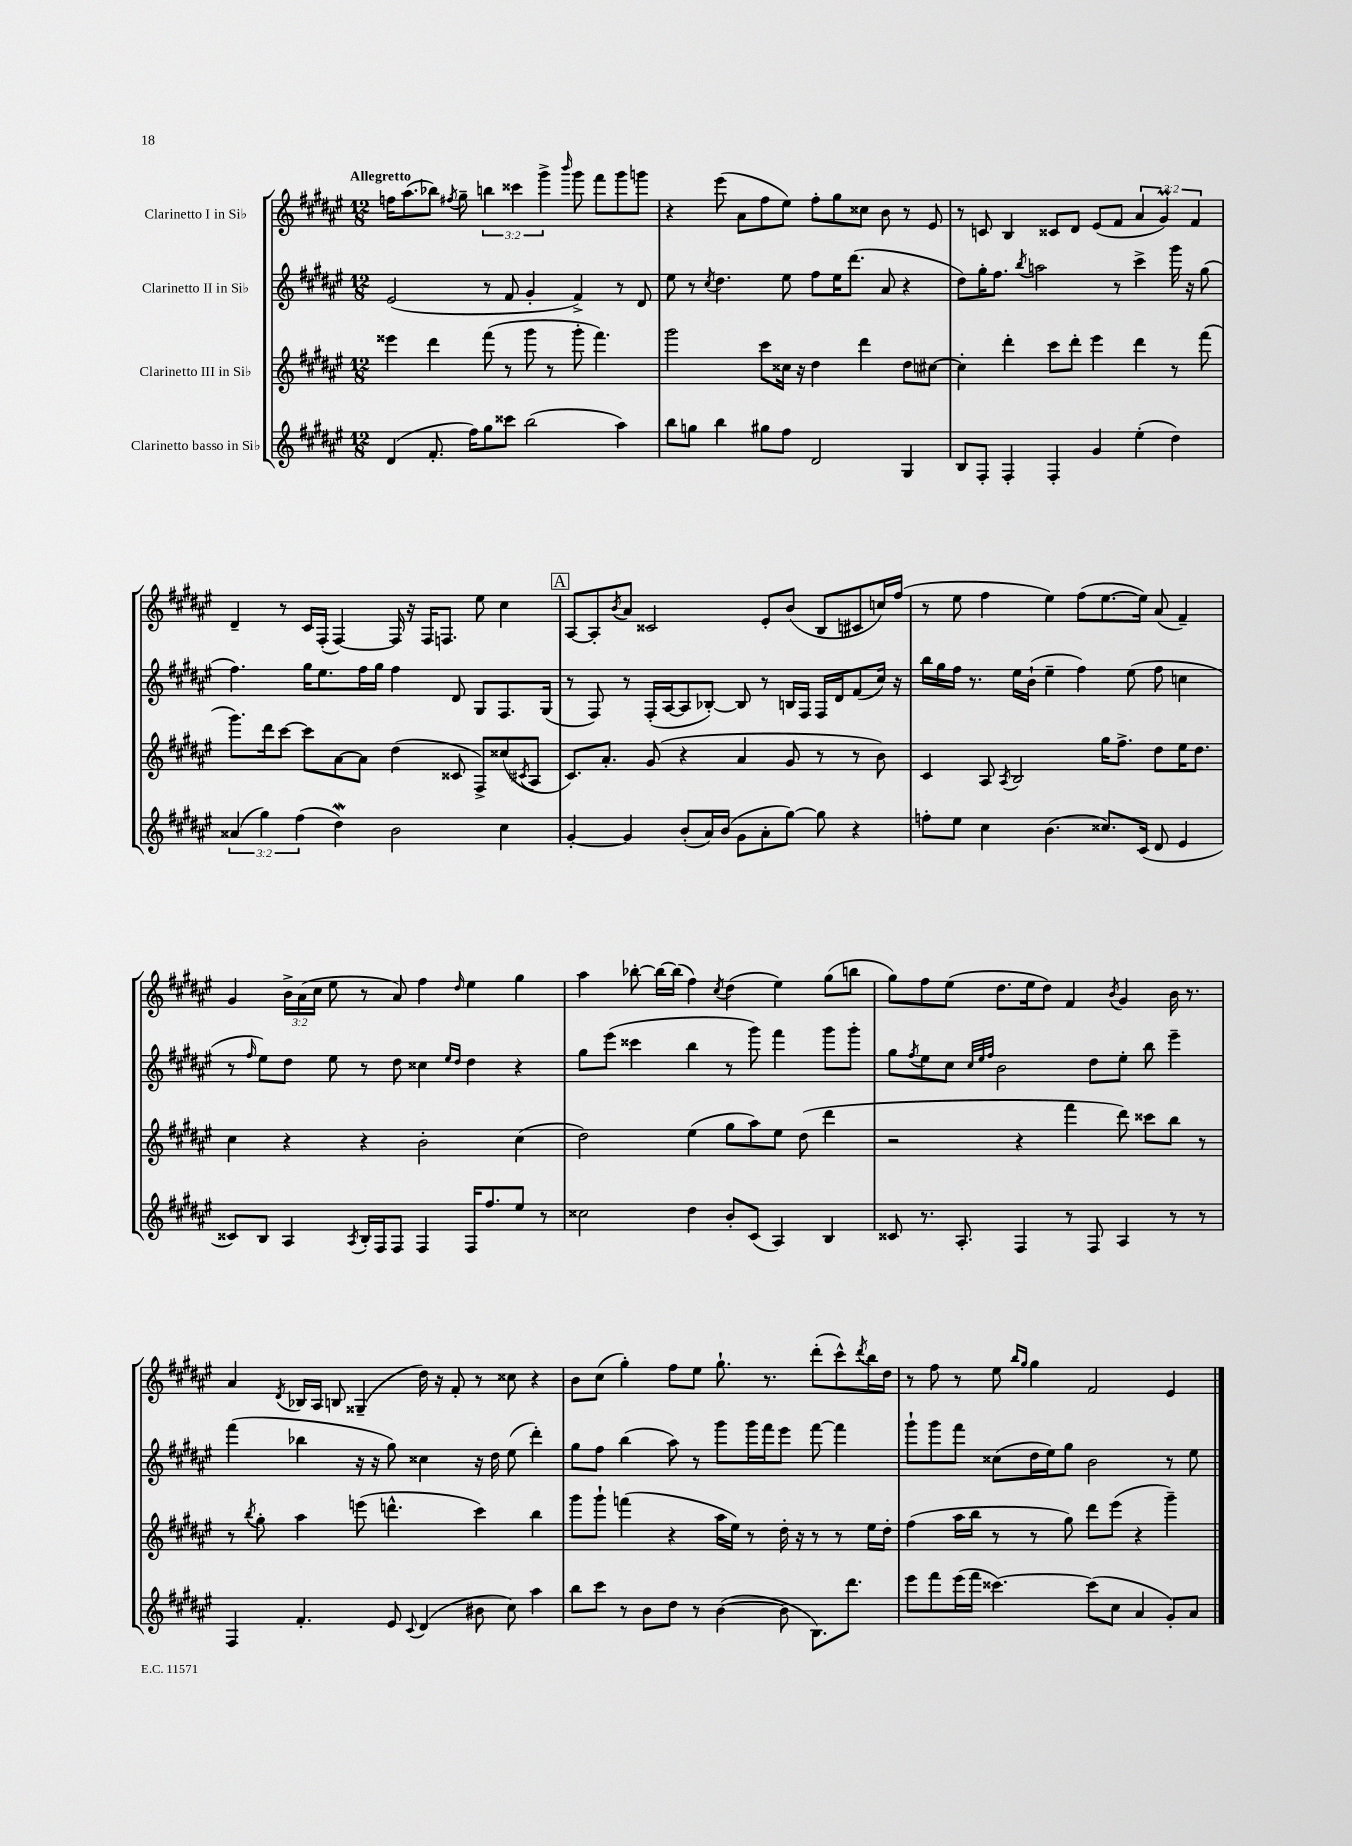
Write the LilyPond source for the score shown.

<<
\new StaffGroup <<
\new Staff = "s0" \with { instrumentName = "Clarinetto I in Sib" } {
    \clef treble \key fis \major \numericTimeSignature \time 12/8 \override Staff.TupletNumber.text = #tuplet-number::calc-fraction-text \tempo "Allegretto"
    f''16 ais''8.( bes''8) \acciaccatura { fis''8 } gis''8-- \tuplet 3/2 { b''4 cisis'''4 gis'''4-> } \grace { b'''16 } gis'''8 fis'''8 gis'''8 g'''8 |
    r4 eis'''8( ais'8 fis''8 eis''8) fis''8-. gis''8 cisis''8 b'8 r8 eis'8 |
    r8 c'8 b4 cisis'8 dis'8 eis'8( fis'8 \tuplet 3/2 { ais'4 gis'4\prall) fis'4 } |
    dis'4-- r8 cis'16 fis16-.( fis4~) fis16 r16 fis16 f8. eis''8 cis''4 |
    \mark \markup { \box "A" } ais8~ ais8-. \acciaccatura { b'8 } ais'8 cisis'2 eis'8-. b'8( b8 cis'8 c''16) fis''16( |
    r8 eis''8 fis''4 eis''4) fis''8( eis''8.~ eis''16) ais'8( fis'4--) |
    gis'4 \tuplet 3/2 { b'16-> ais'16( cis''16 } eis''8 r8 ais'8) fis''4 \grace { dis''16 } eis''4 gis''4 |
    ais''4 bes''8~-. bes''16~ bes''16( fis''4) \acciaccatura { cis''8 } dis''4( eis''4) gis''8( b''8 |
    gis''8) fis''8 eis''8( dis''8. eis''16 dis''8) fis'4 \acciaccatura { b'8 } gis'4 b'16 r8. |
    ais'4 \acciaccatura { dis'8 } bes16 ais16 b8 gisis4--( dis''16) r16 fis'8-. r8 cisis''8 r4 |
    b'8 cis''8( gis''4-.) fis''8 eis''8 gis''8.-! r8. dis'''8-.( cis'''8-^) \acciaccatura { dis'''8 } b''16 dis''16 |
    r8 fis''8 r8 eis''8 \grace { b''16 gis''16 } gis''4 fis'2 eis'4 \bar "|." |
}
\new Staff = "s1" \with { instrumentName = "Clarinetto II in Sib" } {
    \clef treble \key fis \major \numericTimeSignature \time 12/8
    eis'2( r8 fis'8 gis'4-. fis'4->) r8 dis'8 |
    eis''8 r8 \acciaccatura { cis''8 } dis''4. eis''8 fis''8 eis''16 dis'''8.( ais'8 r4 |
    dis''8) gis''16-. fis''8. \acciaccatura { b''8 } a''2 r8 cis'''4-> gis'''16 r16 gis''8( |
    fis''4.) gis''16 eis''8. fis''16 gis''16 fis''4 dis'8 gis8 fis8. gis16( |
    \mark \markup { \box "A" } r8 fis8) r8 fis16-.( ais16~ ais8 bes8~-.) bes8 r8 b16 fis16 fis16 dis'16 fis'8( cis''16) r16 |
    b''16 gis''16 fis''16 r8. eis''16 b'16-!( eis''4-- fis''4) eis''8( fis''8 c''4 |
    r8 \grace { fis''16 } eis''8) dis''8 eis''8 r8 dis''8 cisis''4 \grace { eis''16 dis''16 } dis''4 r4 |
    gis''8 eis'''8( cisis'''4 b''4 r8 gis'''8) fis'''4 gis'''8 gis'''8-. |
    gis''8 \acciaccatura { fis''8 } eis''8 cis''8 \grace { cis''32 eis''32 fis''32 } b'2 dis''8 eis''8-. b''8 eis'''4-- |
    fis'''4( bes''4 r16 r16 gis''8) cisis''4 r16 dis''16 eis''8( dis'''4-.) |
    gis''8 fis''8 b''4( ais''8) r8 gis'''8 gis'''16 fis'''16 eis'''8 fis'''8~ fis'''4 |
    gis'''8-! gis'''8 fis'''8 cisis''8( dis''16 eis''16) gis''8 b'2 r8 eis''8 \bar "|." |
}
\new Staff = "s2" \with { instrumentName = "Clarinetto III in Sib" } {
    \clef treble \key fis \major \numericTimeSignature \time 12/8
    eisis'''4 dis'''4 fis'''8( r8 gis'''8 r8 gis'''8-. fis'''4.) |
    gis'''2 cis'''8 cisis''16 r16 dis''4 dis'''4 dis''8 cis''8~ |
    cis''4-. dis'''4-. cis'''8 dis'''8-. eis'''4 dis'''4 r8 fis'''8( |
    gis'''8.) dis'''16 cis'''8~ cis'''8 ais'8~ ais'8 dis''4( cisis'8 fis8->) cisis''8( \acciaccatura { cis'8 } ais8 |
    \mark \markup { \box "A" } cis'8.) ais'8.-. gis'8( r4 ais'4 gis'8 r8 r8 b'8) |
    cis'4 ais8 \acciaccatura { ais8 } b2 gis''16 fis''8.-> dis''8 eis''16 dis''8. |
    cis''4 r4 r4 b'2-. cis''4( |
    dis''2) eis''4( gis''8 ais''8) eis''8 dis''8( dis'''4 |
    r2 r4 fis'''4 dis'''8) cisis'''8 b''8 r8 |
    r8 \acciaccatura { b''8 } gis''8-. ais''4 e'''8( d'''4.-^ cis'''4) b''4 |
    gis'''8 gis'''8-! f'''4( r4 ais''16 eis''16) r8 dis''16-. r16 r8 r8 eis''16 dis''16-. |
    fis''4( ais''16 b''16 r8 r8 gis''8) dis'''8 eis'''8( r4 gis'''4--) \bar "|." |
}
\new Staff = "s3" \with { instrumentName = "Clarinetto basso in Sib" } {
    \clef treble \key fis \major \numericTimeSignature \time 12/8 \override Staff.TupletNumber.text = #tuplet-number::calc-fraction-text
    dis'4( fis'8.-. fis''16) gis''8 cisis'''8 b''2( ais''4) |
    b''8 g''8 b''4 gis''8 fis''8 dis'2 gis4 |
    b8 fis8-. fis4-. fis4-. gis'4 eis''4-.( dis''4) |
    \tuplet 3/2 { aisis'4( gis''4) fis''4( } dis''4\mordent) b'2 cis''4 |
    \mark \markup { \box "A" } gis'4~-. gis'4 b'8-.( ais'16) b'16( gis'8 ais'8-. gis''8~) gis''8 r4 |
    f''8-. eis''8 cis''4 b'4.( cisis''8.) cis'16( dis'8 eis'4 |
    cisis'8) b8 ais4 \acciaccatura { ais8 } b16-. fis16 fis8 fis4 fis16 fis''8. eis''8 r8 |
    cisis''2 dis''4 b'8-. cis'8( ais4) b4 |
    cisis'8 r8. ais8.-. fis4 r8 fis8 ais4 r8 r8 |
    fis4 fis'4.-. eis'8 \appoggiatura { cis'8 } dis'4( bis'8 cis''8) ais''4 |
    b''8 cis'''8 r8 b'8 dis''8 r8 b'4~( b'8 b8.) dis'''8. |
    eis'''8 fis'''8 eis'''16( fis'''16 cisis'''4.~) cisis'''8( cis''8 ais'4 gis'8-.) ais'8 \bar "|." |
}
>>
>>
\layout { \context { \Score \remove "Bar_number_engraver" } }
